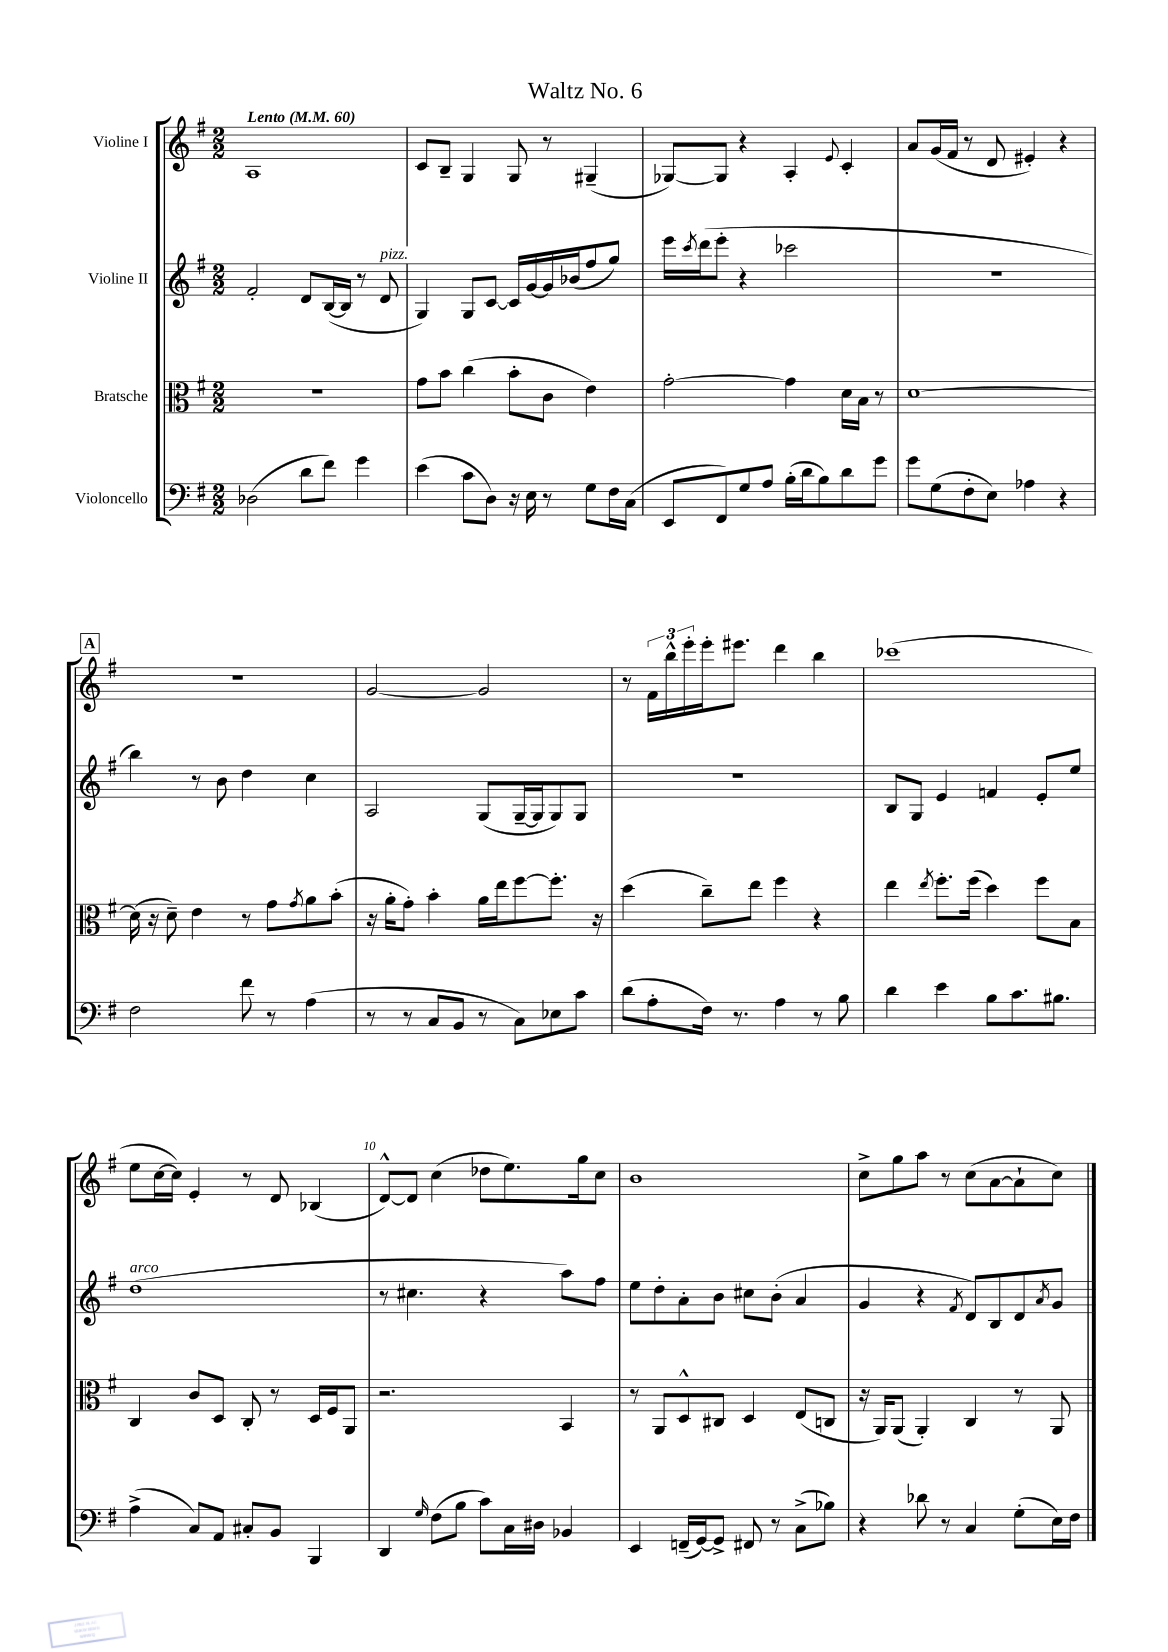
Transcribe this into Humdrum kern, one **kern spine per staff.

**kern	**kern	**kern	**kern
*staff4	*staff3	*staff2	*staff1
*clefF4	*clefC3	*clefG2	*clefG2
*k[f#]	*k[f#]	*k[f#]	*k[f#]
*M2/2	*M2/2	*M2/2	*M2/2
*MM60	*MM60	*MM60	*MM60
(2D-	1r	2f#'	1A
8d	.	8d	.
8f#)	.	([16B	.
.	.	16B]	.
4g	.	8r	.
.	.	8d	.
=	=	=	=
(4e	8g	4G)	8c
.	8b	.	8B~
8c	(4cc	8G	4G
8D)	.	[8c	.
16r	8b'	16c]	8G
16E	.	[16g	.
8r	8c	16g]	8r
.	.	(16b-	.
8G	4e)	8ff#	(4G#~
16F#	.	8gg)	.
(16C	.	.	.
=	=	=	=
8EE	[2g'	16eee	[8G-)
.	.	8qccc	.
.	.	(16ddd	.
8FF#)	.	8eee'	8G-]
8G	.	4r	4r
8A	.	.	.
(16B'	4g]	2ccc-	4A'
16d	.	.	.
8B)	.	.	.
.	.	.	8qqe
8d	16d	.	4c'
.	16B	.	.
8g	8r	.	.
=	=	=	=
8g	[1d	1r	8a
(8G	.	.	(16g
.	.	.	16f#
8F#'	.	.	8r
8E)	.	.	8d
4A-	.	.	4e#')
4r	.	.	4r
=	=	=	=
2F#	(16d]	4bb)	1r
.	16r	.	.
.	8d~)	.	.
.	4e	8r	.
.	.	8b	.
8f#	8r	4dd	.
8r	8g	.	.
.	8qg	.	.
(4A	8a	4cc	.
.	(8b'	.	.
=	=	=	=
8r	16r	2A	[2g
.	16a'	.	.
8r	8g')	.	.
8C	4b'	.	.
8BB	.	.	.
8r	16a	(8G	2g]
.	16ee	.	.
8C)	[8ff#	[16G~	.
.	.	16G]	.
8E-	8.ff#']	8G)	.
8c	.	8G	.
.	16r	.	.
=	=	=	=
(8d	(4dd	1r	8r
8A'	.	.	24f#
.	.	.	24bb^^
.	.	.	24eee'
16F#)	8cc~)	.	16eee'
8.r	.	.	8.eee#
.	8ee	.	.
4A	4ff#	.	4ddd
8r	4r	.	4bb
8B	.	.	.
=	=	=	=
4d	4ee	8B	(1ccc-
.	.	8G	.
.	8qee	.	.
4e	8.ff#'	4e	.
.	(16ff#	.	.
8B	4dd)	4f	.
8.c	.	.	.
.	8ff#	8e'	.
8.B#	.	.	.
.	8B	8ee	.
=	=	=	=
(4A^	4C	(1dd	8ee
.	.	.	[16cc
.	.	.	16cc])
8C)	8c	.	4e'
8AA	8D	.	.
8C#'	8C'	.	8r
8BB	8r	.	8d
4BBB	16D	.	(4B-
.	16F#	.	.
.	8AA	.	.
=	=	=	=
4DD	2.r	8r	[8d^^)
.	.	4.cc#	8d]
16qqG	.	.	.
(8F#	.	.	(4cc
8B	.	.	.
8c)	.	4r	8dd-
16C	.	.	8.ee)
16D#	.	.	.
4BB-	4BB	8aa)	.
.	.	.	16gg
.	.	8ff#	8cc
=	=	=	=
4EE	8r	8ee	1b
.	8AA	8dd'	.
(16FF~	8D^^	8a'	.
[16GG)	.	.	.
8GG^]	8C#	8b	.
8FF#	4D	8cc#	.
8r	.	(8b'	.
(8C^	(8E	4a	.
8B-)	8C	.	.
=	=	=	=
4r	16r	4g	8cc^
.	16AA)	.	.
.	(8AA	.	8gg
8d-	4AA')	4r	8aa
8r	.	.	8r
.	.	8qf#	.
4C	4C	8d)	(8cc
.	.	8B	[8a
(8G'	8r	8d	8a`]
.	.	8qa	.
16E)	8AA	8g	8cc)
16F#	.	.	.
==	==	==	==
*-	*-	*-	*-
